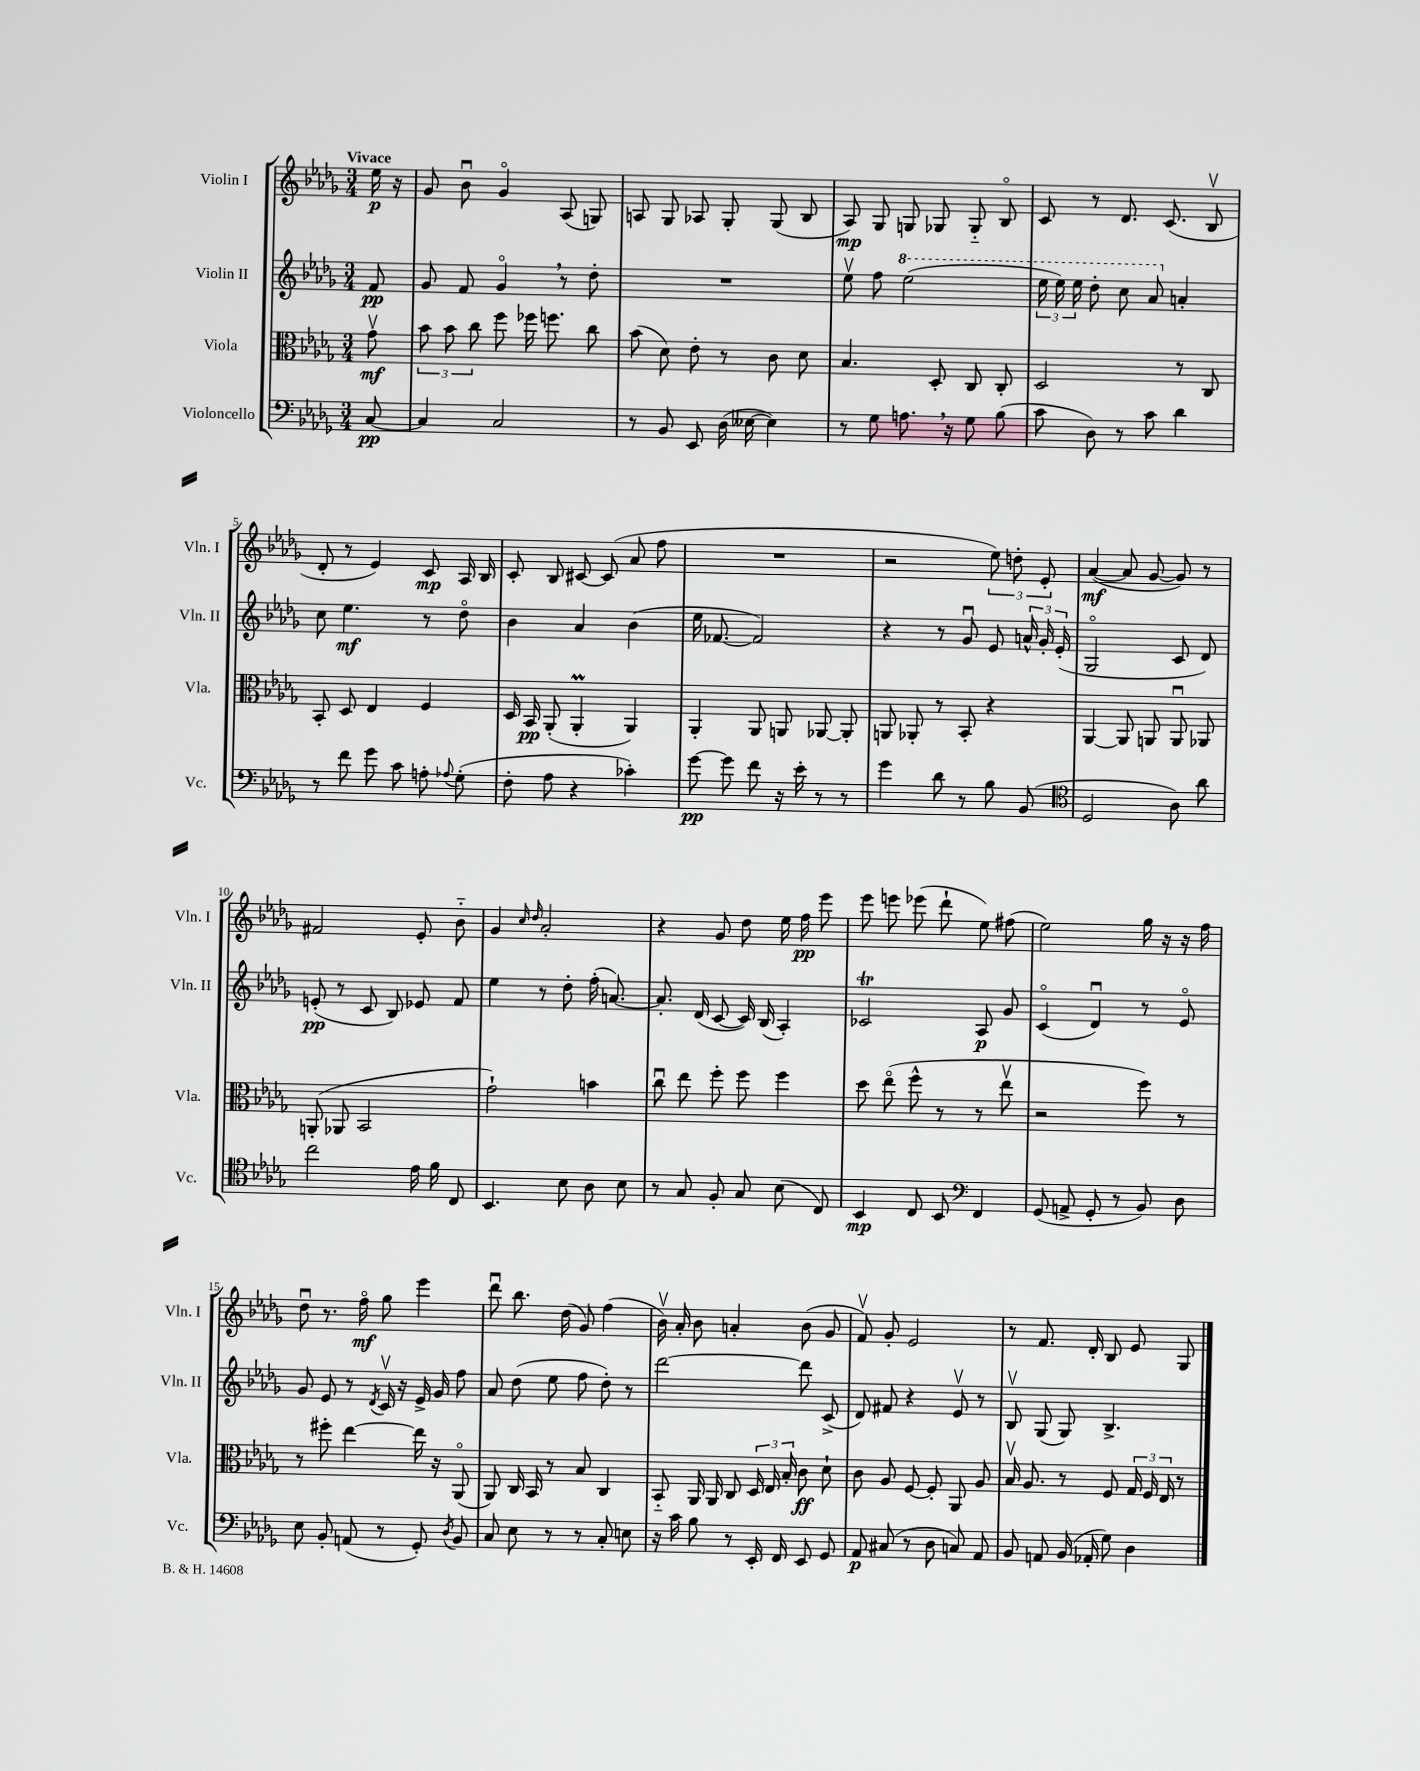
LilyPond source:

<<
\new StaffGroup <<
\new Staff = "s0" \with { instrumentName = "Violin I" shortInstrumentName = "Vln. I" } {
    \clef treble \key des \major \numericTimeSignature \time 3/4 \partial 8 \tempo "Vivace"
    \autoBeamOff ees''16\p r16 |
    ges'8 bes'8\downbow ges'4\flageolet aes8( g8) |
    a8 ges8 aes8 ges8-. ges8( bes8 |
    aes8\mp) ges8 g8 ges8 ges8-_ bes8\flageolet |
    c'8 r8 des'8. c'8.( bes8\upbow |
    des'8-. r8 ees'4) c'8\mp aes16 bes16 |
    c'8-. bes8 cis'8~ cis'8( aes'8 f''8 |
    R2. |
    r2 \tuplet 3/2 { ees''8) d''8-. ees'8-. } |
    aes'4~\mf( aes'8 ges'8~ ges'8) r8 |
    fis'2 ees'8-. bes'8-_ |
    ges'4 \grace { c''16 des''16 } aes'2-. |
    r4 ges'8 des''8 ees''16 f''16\pp ees'''8 |
    ees'''8 e'''8 ees'''8( des'''8-! ees''8) fis''8( |
    ees''2) ges''16 r16 r16 f''16 |
    des''8\downbow r8. f''16\flageolet\mf ges''8 ees'''4 |
    des'''8\downbow bes''8. des''16( ges'8) f''4( |
    bes'16\upbow) aes'16-. bes'8 a'4-. bes'8( ges'8 |
    f'8\upbow) ges'8-. ees'2 |
    r8 f'8. des'16-. bes8 ees'8 ges8 \bar "|." |
}
\new Staff = "s1" \with { instrumentName = "Violin II" shortInstrumentName = "Vln. II" } {
    \clef treble \key des \major \numericTimeSignature \time 3/4 \partial 8
    \autoBeamOff f'8\pp |
    ges'8 f'8 ges'4\flageolet \breathe r8 des''8-. |
    R2. |
    ees''8\upbow f''8 \ottava #1 ees'''2( |
    \tuplet 3/2 { ees'''16 ees'''16) ees'''16 } des'''8-. c'''8 aes''8 \ottava #0 a'4-. |
    c''8 ees''4.\mf r8 des''8\flageolet |
    bes'4 aes'4 bes'4( |
    ees''16 fes'8.~ fes'2) |
    r4 r8 ges'8\downbow ees'8 \tuplet 3/2 { a'16-^ ges'16-. ees'16-.( } |
    ges2\flageolet c'8 des'8) |
    e'8-.\pp( r8 c'8 bes8) ees'8 f'8 |
    ees''4 r8 des''8-. f''16-.( a'8.~) |
    a'8.-. des'16( c'8~ c'16) bes16( aes4-.) |
    ces'2\trill aes8\p ges'8 |
    c'4\flageolet( des'4\downbow) r8 ees'8\flageolet |
    ges'8 ees'8 r8 \acciaccatura { des'8 } c'16\upbow r16 ees'16-> ges'16 f''8 |
    aes'8 des''8( ees''8 f''8 des''8-.) r8 |
    des'''2~ des'''8 c'8->( |
    des'8) fis'8 r4 ees'8\upbow r8 |
    bes8\upbow ges8( ges8) bes4.-> \bar "|." |
}
\new Staff = "s2" \with { instrumentName = "Viola" shortInstrumentName = "Vla." } {
    \clef alto \key des \major \numericTimeSignature \time 3/4 \partial 8
    \autoBeamOff ges'8\upbow\mf |
    \tuplet 3/2 { bes'8 bes'8 c''8 } f''8 fes''16 f''8. c''8 |
    bes'8( des'8) ees'8-. r8 c'8 des'8 |
    bes4. des8-. c8 c8-. |
    des2 r8 c8 |
    bes,8-. des8 ees4 f4 |
    des16 bes,16\pp aes,8-.( aes,4-.\prall aes,4) |
    aes,4-. aes,8 a,8 aes,8~ aes,8-. |
    a,8 aes,8-. r8 bes,8-. r4 |
    aes,4~ aes,8 a,8 a,8\downbow aes,8 |
    a,8-.( aes,8 bes,2 |
    ges'2-!) b'4 |
    c''8\downbow ees''8 f''8-. f''8 f''4 |
    des''8 ees''8\flageolet( f''8-^ r8 r8 ees''8\upbow |
    r2 f''8) r8 |
    r8 fis''8-. ees''4~ ees''16 r16 aes,8\flageolet( |
    aes,8) c16 bes,16 r8 bes8 c4 |
    bes,8-_ aes,16 aes,16 c8 \tuplet 3/2 { des16 ees16 bes16-. } c'8\ff des'8-! |
    c'8 aes8 f8~ f8-. aes,8 aes8 |
    bes16\upbow aes8. r8 f8 \tuplet 3/2 { ges16 f16 ees16 } r8 \bar "|." |
}
\new Staff = "s3" \with { instrumentName = "Violoncello" shortInstrumentName = "Vc." } {
    \clef bass \key des \major \numericTimeSignature \time 3/4 \partial 8
    \autoBeamOff c8~\pp |
    c4 c2 |
    r8 bes,8 ees,8 des16( eeses16~ eeses4) |
    r8 ges8 a8. \breathe r16 ges8 bes8( |
    c'8 des8) r8 c'8 des'4 |
    r8 f'8 ges'8 c'8 a8-. \appoggiatura { aes8 } ges8-.( |
    f8-. aes8 r4 ces'4-.) |
    ges'8~\pp ges'8 f'8 r16 ees'16-. r8 r8 |
    ges'4 des'8 r8 bes8 bes,8( |
    \clef tenor des2 aes8) aes'8 |
    c''2 ees'16 f'16 c8 |
    bes,4. bes8 aes8 bes8 |
    r8 ges8 f8-. ges8 bes8( c8) |
    bes,4\mp c8 bes,8 \clef bass f,4 |
    ges,8( a,8-> ges,8-. r8 bes,8) des8 |
    ees8 bes,8-. a,8( r8 ges,8-.) \acciaccatura { des8 } bes,8 |
    c8 ees8 r8 r8 c8-. e8 |
    r16 c'16 bes8 r8 ees,16-. f,16 ees,8 ges,8 |
    aes,8\p cis8( r8 des8 c8) aes,8 |
    bes,8 a,8 bes,16( aes,16-. ges8) des4 \bar "|." |
}
>>
>>
